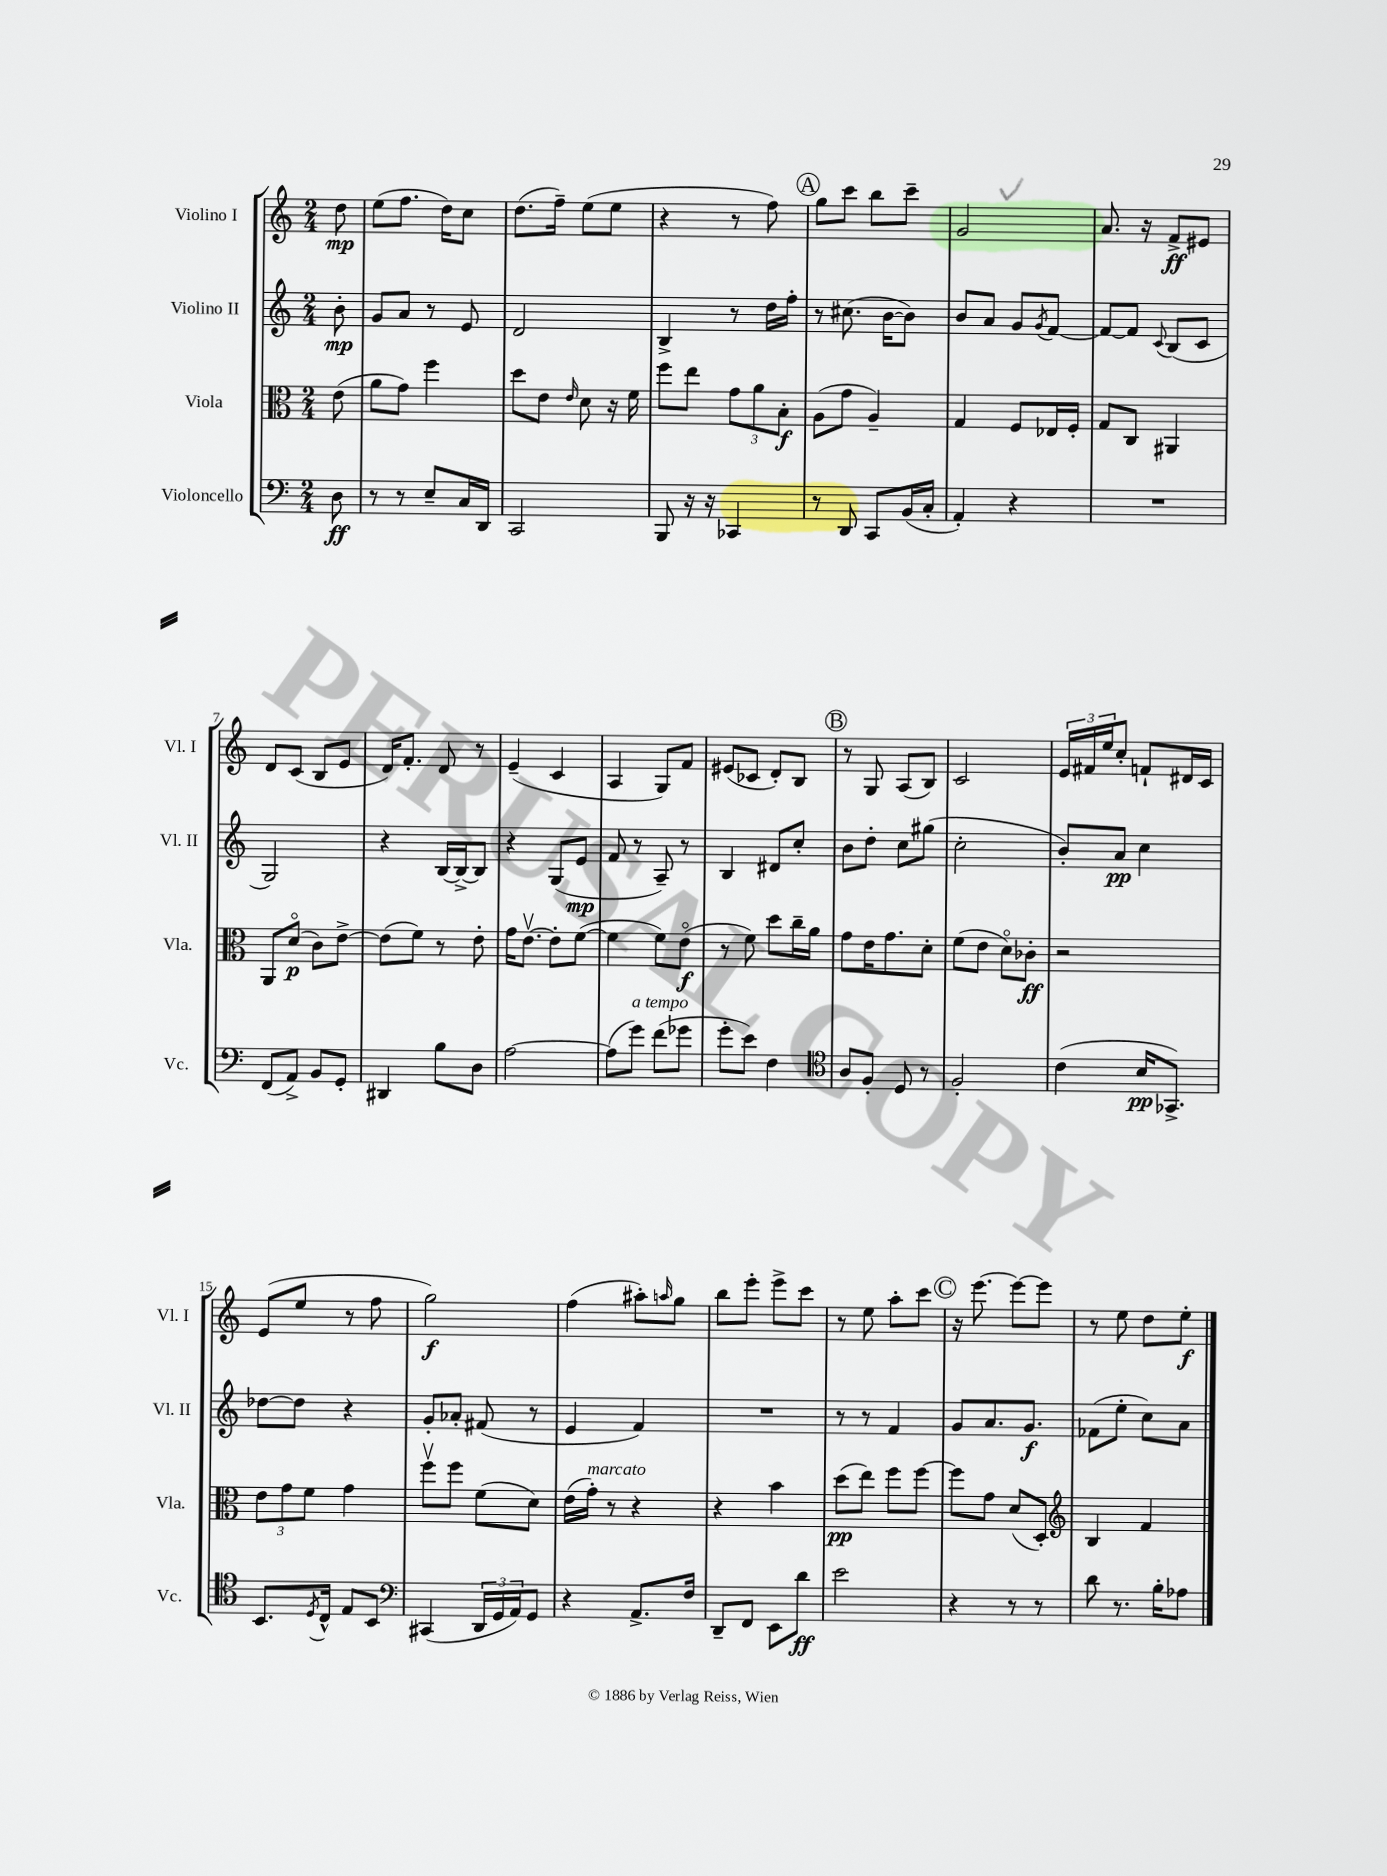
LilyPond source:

<<
\new StaffGroup <<
\new Staff = "s0" \with { instrumentName = "Violino I" shortInstrumentName = "Vl. I" } {
    \clef treble \key c \major \numericTimeSignature \time 2/4 \partial 8
    d''8\mp |
    e''8( f''8. d''16) c''8 |
    d''8.( f''16--) e''8( e''8 |
    r4 r8 f''8) |
    \mark \markup { \circle "A" } g''8 c'''8 b''8 c'''8-- |
    g'2 |
    a'8. r16 f'8->\ff eis'8 |
    d'8 c'8( b8 e'8 |
    d'16) f'8.-. d'8 r8 |
    e'4--( c'4 |
    a4 g8) f'8 |
    eis'8( ces'8 d'8-.) b8 |
    \mark \markup { \circle "B" } r8 g8 a8( b8) |
    c'2 |
    \tuplet 3/2 { e'16 fis'16 e''16 } c''8-. f'8-! dis'16 c'16 |
    e'8( e''8 r8 f''8 |
    g''2\f) |
    f''4( ais''8-.) \grace { a''16 } g''8 |
    b''8 e'''8-. e'''8-> c'''8 |
    r8 e''8 a''8-. c'''8 |
    \mark \markup { \circle "C" } r16 e'''8.~ e'''8~ e'''8 |
    r8 e''8 d''8 e''8-.\f \bar "|." |
}
\new Staff = "s1" \with { instrumentName = "Violino II" shortInstrumentName = "Vl. II" } {
    \clef treble \key c \major \numericTimeSignature \time 2/4 \partial 8
    b'8-.\mp |
    g'8 a'8 r8 e'8 |
    d'2 |
    b4-> r8 d''16 f''16-. |
    \mark \markup { \circle "A" } r8 cis''8.( b'16~ b'8) |
    b'8 a'8 g'8 \acciaccatura { g'8 } f'8~ |
    f'8~ f'8 \appoggiatura { c'8 } b8( c'8 |
    g2) |
    r4 b16~ b16~-> b8 |
    r4 g8( e'8\mp |
    f'8 r8 a8--) r8 |
    b4 dis'8 c''8-. |
    \mark \markup { \circle "B" } b'8 d''8-. c''8 gis''8( |
    c''2-. |
    b'8-.) a'8\pp c''4 |
    des''8~ des''8 r4 |
    g'8-. aes'8-. fis'8( r8 |
    e'4 f'4) |
    R2 |
    r8 r8 f'4 |
    \mark \markup { \circle "C" } g'8 a'8. g'8.\f |
    fes'8( e''8-. c''8) a'8 \bar "|." |
}
\new Staff = "s2" \with { instrumentName = "Viola" shortInstrumentName = "Vla." } {
    \clef alto \key c \major \numericTimeSignature \time 2/4 \partial 8
    e'8( |
    a'8 g'8) f''4 |
    d''8 e'8 \grace { e'16 } d'8 r16 f'16 |
    f''8 e''8 \tuplet 3/2 { g'8 a'8 b8-.\f } |
    \mark \markup { \circle "A" } a8( g'8 a4--) |
    g4 f8 ees16 f16-. |
    g8 c8 ais,4 |
    a,8 d'8\flageolet\p( c'8) e'8~-> |
    e'8( f'8) r8 e'8-. |
    g'16 e'8.~\upbow e'8-. f'8~( |
    f'4 f'8) e'8\flageolet\f( |
    r8 f'8) d''8 c''16-- a'16 |
    \mark \markup { \circle "B" } g'8 e'16 g'8. d'8-. |
    f'8( e'8 d'8\flageolet) ces'8-.\ff |
    r2 |
    \tuplet 3/2 { e'8 g'8 f'8 } g'4 |
    f''8\upbow f''8 f'8( d'8) |
    e'16( g'16-.^\markup { \italic "marcato" }) r8 r4 |
    r4 b'4 |
    d''8\pp( e''8) f''8 f''8~ |
    \mark \markup { \circle "C" } f''8 g'8 d'8( d8-.) |
    \clef treble b4 f'4 \bar "|." |
}
\new Staff = "s3" \with { instrumentName = "Violoncello" shortInstrumentName = "Vc." } {
    \clef bass \key c \major \numericTimeSignature \time 2/4 \partial 8
    d8\ff |
    r8 r8 e8-- c16 d,16 |
    c,2 |
    b,,8 r16 r16 ces,4 |
    \mark \markup { \circle "A" } r8 d,8 c,8 b,16( c16-. |
    a,4-.) r4 |
    R2 |
    f,8( a,8->) b,8 g,8-. |
    dis,4 b8 d8 |
    a2~ |
    a8( g'8^\markup { \italic "a tempo" }) f'8( ges'8 |
    g'8-. e'8) f4 |
    \mark \markup { \circle "B" } \clef tenor a8 f8-. d8 r8 |
    f2-. |
    c'4( b16\pp ges,8.->) |
    b,8. \acciaccatura { d8 } c16-^ e8 b,8 |
    \clef bass cis,4( \tuplet 3/2 { d,16 g,16 a,16) } g,8 |
    r4 a,8.-> f16 |
    d,8-- f,8 e,8 d'8\ff |
    e'2 |
    \mark \markup { \circle "C" } r4 r8 r8 |
    d'8 r8. b16-. aes8 \bar "|." |
}
>>
>>
